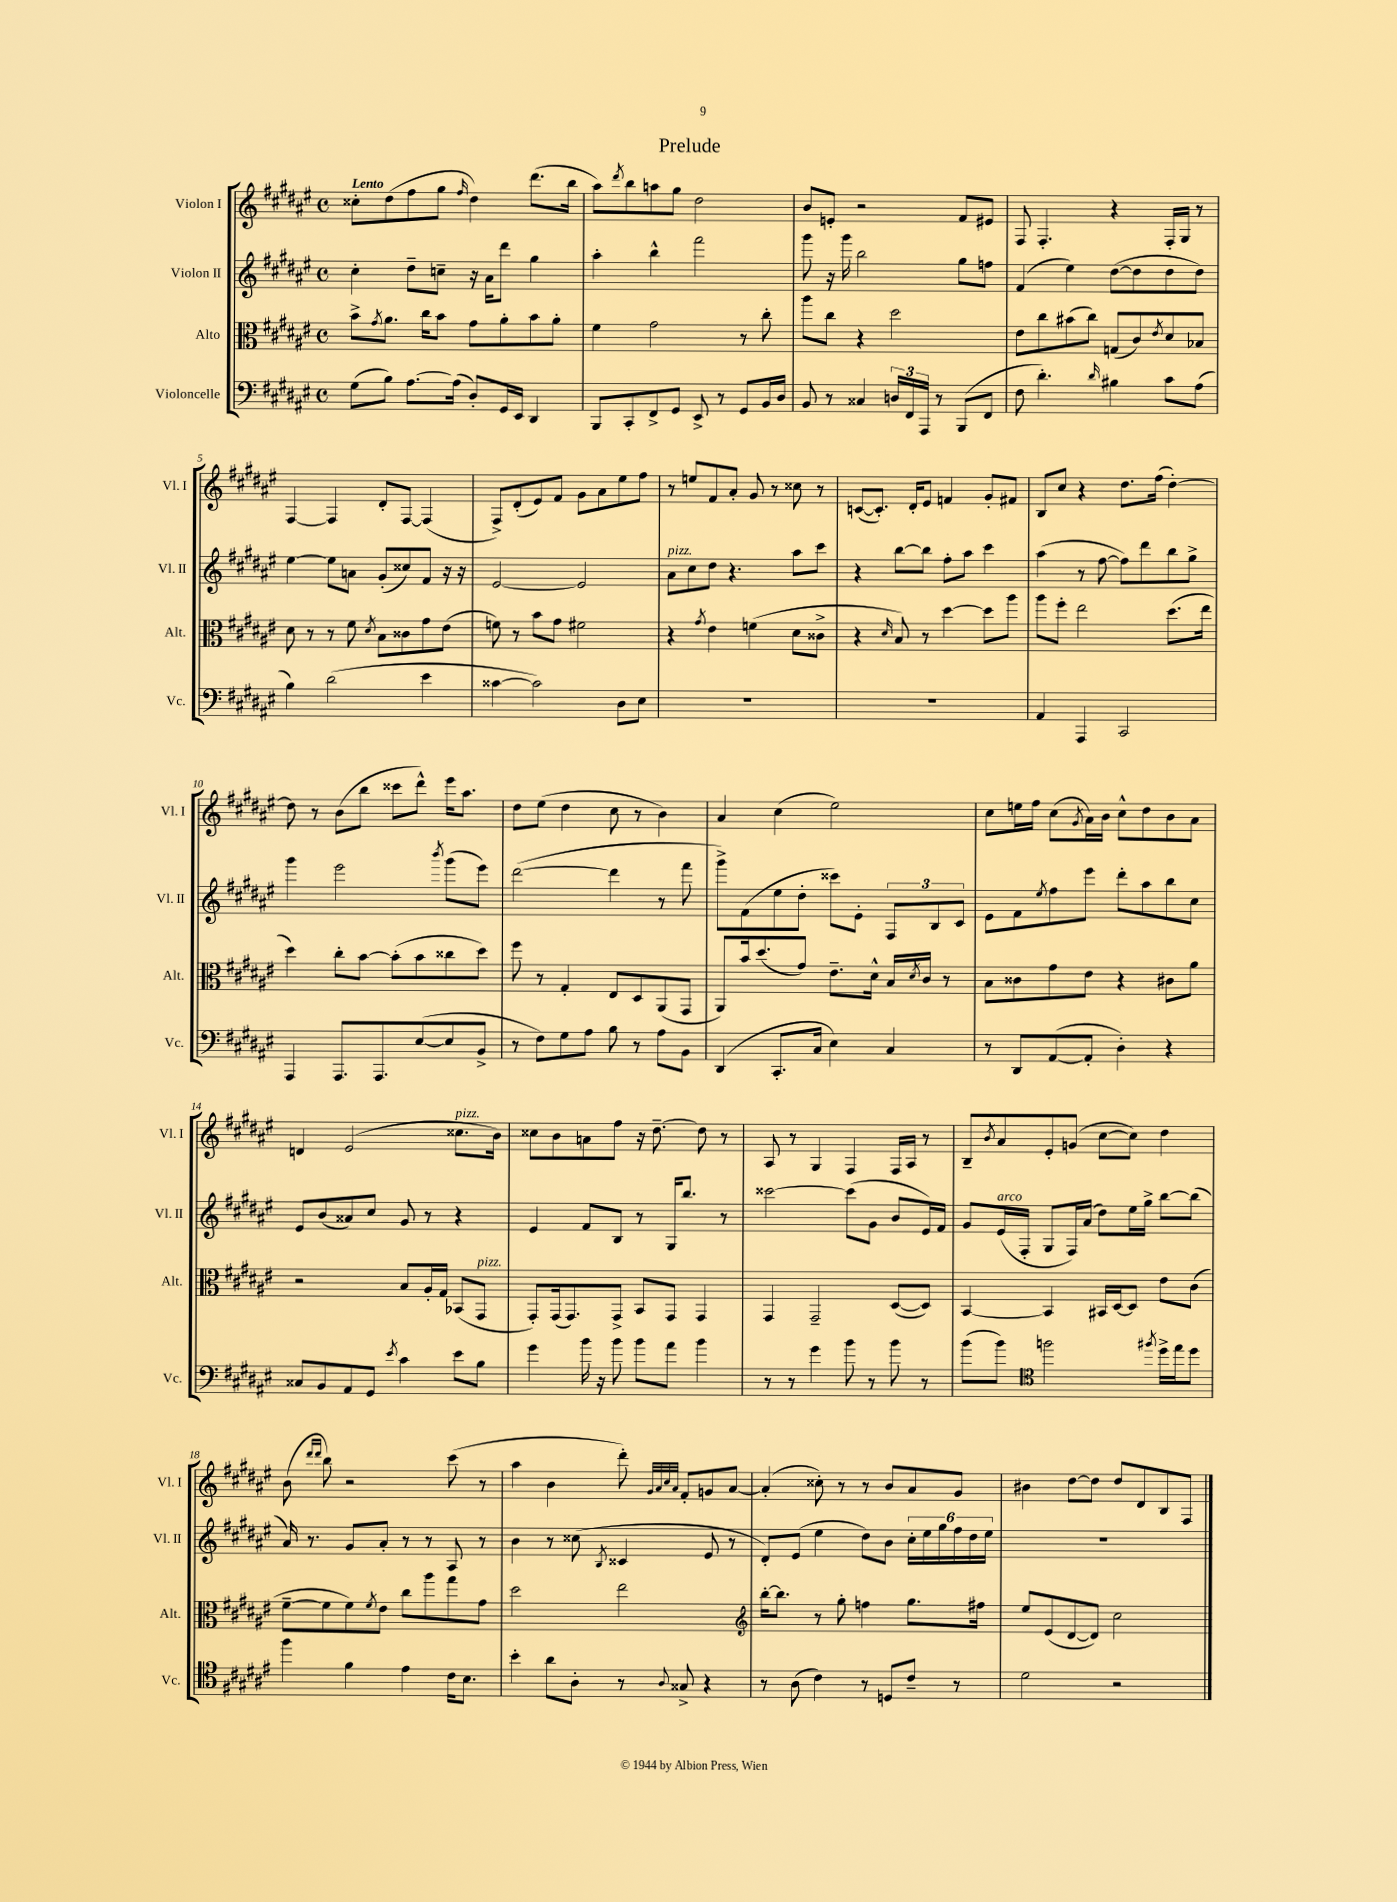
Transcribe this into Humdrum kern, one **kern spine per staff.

**kern	**kern	**kern	**kern
*part4	*part3	*part2	*part1
*staff4	*staff3	*staff2	*staff1
*I"Violoncelle	*I"Alto	*I"Violon II	*I"Violon I
*I'Vc.	*I'Alt.	*I'Vl. II	*I'Vl. I
*clefF4	*clefC3	*clefG2	*clefG2
*k[f#c#g#d#a#e#]	*k[f#c#g#d#a#e#]	*k[f#c#g#d#a#e#]	*k[f#c#g#d#a#e#]
*M4/4	*M4/4	*M4/4	*M4/4
*met(c)	*met(c)	*met(c)	*met(c)
=1	=1	=1	=1
!	!	!	!LO:TX:a:B:t=Lento
(8G#\L	8b^\L	4cc#'\	8cc##X'\L
.	8qg#/	.	.
8B\J)	8.a#\J	.	(8dd#\
[8.A#\L	.	8dd#~\L	8ff#\
.	16cc#\KL	.	.
.	8b\J	8ccn~\J	8gg#\J
(16A#\Jk]	.	.	.
.	.	.	16qqff#/
8D#'/L)	8g#\L	16r	4dd#\)
.	.	16a#\KL	.
16GG#/L	8a#'\	8ddd#\J	.
16EE#/JJ	.	.	.
4DD#/	8b\	4gg#\	(8.ddd#\L
.	8a#'\J	.	.
.	.	.	16bb\Jk
=2	=2	=2	=2
8BBB/L	4f#\	4aa#'\	8aa#\L)
.	.	.	8qddd#/
8CC#'/	.	.	8bb\
8FF#^/	2g#\	4bb^^\	8aan\
8GG#/J	.	.	8gg#\J
8EE#^/	.	2fff#\	2dd#\
8r	.	.	.
8GG#/L	8r	.	.
16BB/L	8cc#'\	.	.
16D#/JJ	.	.	.
=3	=3	=3	=3
8BB/	8aa#\L	8ggg#\	8b/L
8r	8cc#\J	16r	8en'/J
.	.	16ggg#\	.
4C##X/	4r	2bb\	2r
24Dn/LL	2dd#\	.	.
24FF#/	.	.	.
24AAA#/JJ	.	.	.
8r	.	.	.
(8BBB/L	.	8gg#\L	8f#/L
8FF#/J	.	8ffn\J	8e#X/J
=4	=4	=4	=4
8F#\	8e#\L	(4f#/	8F#/
4.d#'\)	8cc#\	.	4.F#'/
.	(8b#X\	4ee#\)	.
.	8cc#\J)	.	.
16qqd#/	.	.	.
4B#X\	(8Gn/L	([8dd#\L	4r
.	8c#/)	8dd#\]	.
.	8qe#/	.	.
8c#\L	8d#/	8dd#\	16F#'/LL
.	.	.	16G#/JJ
(8A#\J	8B-X/J	8dd#\J)	8r
!!LO:LB:g=z
=5	=5	=5	=5
4B\)	8d#\	[4ee#\	[4F#/
.	8r	.	.
(2d#\	8r	8ee#\L]	4F#/]
.	8f#\	8an\J	.
.	8qd#/	.	.
.	8B\L	(8g#'/L	8d#'/L
.	8c##X\	8cc##X/)	[8F#/J
4e#\	8g#\	8f#/J	(4F#/]
.	(8e#\J	16r	.
.	.	16r	.
=6	=6	=6	=6
[4c##X\	8fn\)	[2e#/	8F#^/L)
.	8r	.	(8d#'/
2c##\])	8b\L	.	8e#/)
.	8g#\J	.	8f#/J
.	2f#X\	2e#/]	8g#\L
.	.	.	8a#\
8D#\L	.	.	8ee#\
8E#\J	.	.	8ff#\J
=7	=7	=7	=7
!	!	!LO:TX:a:i:t=pizz.	!
1r	4r	8a#\L	8r
.	.	8cc#\	8een/L
.	8qg#/	.	.
.	4e#\	8dd#\J	8f#/
.	.	4.r	8a#'/J
.	(4fn\	.	8g#/
.	.	.	8r
.	8d#\L	8aa#\L	8cc##X\
.	8c##X^\J	8ccc#\J	8r
=8	=8	=8	=8
1r	4r	4r	([8cn/L
.	.	.	8.c'/J])
.	16qqd#/	.	.
.	8B/)	[8bb\L	.
.	.	.	16d#'/KL
.	8r	8bb\J]	8e#/J
.	[4dd#\	8ff#'\L	4fn/
.	.	8aa#\J	.
.	8dd#\L]	4ccc#\	8g#'/L
.	8aa#\J	.	8f#X/J
=9	=9	=9	=9
4AA#/	8aa#\L	(4aa#\	8B/L
.	8ff#'\J	.	8cc#/J
4AAA#/	2ee#\	8r	4r
.	.	[8ff#\	.
2CC#/	.	8ff#\L])	8.dd#\L
.	.	8ddd#\	.
.	.	.	(16ff#\Jk
.	(8.dd#\L	8bb\	[4dd#'\)
.	.	8gg#^\J	.
.	16ee#\Jk	.	.
!!LO:LB:g=z
=10	=10	=10	=10
4AAA#/	4dd#\)	4ggg#\	8dd#\]
.	.	.	8r
8.AAA#/L	8cc#'\L	2eee#\	(8b\L
.	[8b\J	.	8bb\J
8.AAA#/	.	.	.
.	(8b'\L]	.	8ccc##X\L
([8E#/	8b\	.	8ddd#^^\J)
.	.	8qbbb/	.
8E#/]	8cc##X\	(8ggg#\L	16eee#\KL
.	.	.	8.aa#\J
8BB^/J	8dd#\J)	8eee#\J)	.
=11	=11	=11	=11
8r	8ff#\	([2ddd#\	8dd#\L
8F#\L)	8r	.	(8ee#\J
8G#\	4G#'/	.	4dd#\
8A#\J	.	.	.
8B\	8E#/L	4ddd#\]	8cc#\
8r	8D#/	.	8r
8A#\L	(8AA#/	8r	4b\)
8BB\J	8GG#/J	8fff#\	.
=12	=12	=12	=12
(4DD#/	8AA#/L)	8ggg#^\L)	4a#/
.	16b/k	(8f#\	.
.	(8.dd#/	.	.
8.CC#'/L	.	8ee#\	(4cc#\
.	8g#/J)	8dd#'\J	.
16C#/Jk	.	.	.
4E#\)	8.e#~\L	8ccc##X\L)	2ee#\)
.	.	8e#'\J	.
.	16d#^^\Jk	.	.
4C#/	16B/LL	12F#/L	.
.	8qd#/	.	.
.	16c#/JJ	.	.
.	.	12B/	.
.	8r	.	.
.	.	12c#/J	.
=13	=13	=13	=13
8r	8B\L	8e#\L	8cc#\L
8DD#/L	8c##X\	8f#\	16een\L
.	.	.	16ff#\JJ
.	.	8qee#/	.
([8AA#/	8g#\	8ff#\	(8cc#\L
.	.	.	8qg#/
8AA#'/J]	8e#\J	8eee#\J	16a#\L)
.	.	.	16b\JJ
4D#'\)	4r	8ddd#'\L	8cc#^^\L
.	.	8aa#\	8dd#\
4r	8c#X\L	8bb\	8b\
.	8a#\J	8cc#\J	8a#\J
!!LO:LB:g=z
=14	=14	=14	=14
8C##X/L	2r	8e#/L	4dn/
8BB/	.	(8b/	.
8AA#/	.	8a##X/)	(2e#/
8GG#/J	.	8cc#/J	.
8qe#/	.	.	.
4c#\	8B/L	8g#/	.
.	16A#'/L	8r	.
.	16G#/JJ	.	.
!	!	!	!LO:TX:a:i:t=pizz.
8e#\L	(8BB-X/L	4r	8.cc##X\L
!	!LO:TX:a:i:t=pizz.	!	!
8B\J	8GG#/J	.	.
.	.	.	16b\Jk)
=15	=15	=15	=15
4g#\	8GG#'/L)	4e#/	8cc##X\L
.	(16GG#/k	.	8b\
.	8.GG#/)	.	.
16b\	.	8f#/L	8an\
16r	.	.	.
8b\	8GG#^/J	8B/J	8ff#\J
8b\L	8BB/L	8r	16r
.	.	.	[8.dd#~\
8a#\J	8GG#/J	16G#/KL	.
.	.	8.bb/J	.
4b\	4GG#/	.	8dd#\]
.	.	8r	8r
=16	=16	=16	=16
8r	4GG#/	[2ccc##X\	8A#/
8r	.	.	8r
4g#\	2GG#~/	.	4G#/
8b\	.	(8ccc##\L]	4F#/
8r	.	8g#\J	.
8b\	([8D#/L	8b/L	16F#/LL
.	.	.	16A#/JJ
8r	8D#/J])	16e#/L)	8r
.	.	16f#/JJ	.
=17	=17	=17	=17
(8b\L	[4BB/	8g#/L	8B~/L
.	.	.	8qb/
!	!	!LO:TX:a:i:t=arco	!
8b\J)	.	(16e#/L	8a#/
.	.	16F#'/JJ	.
*clefC4	*	*	*
2ffn\	4BB/]	8G#/L	8e#'/
.	.	16F#/L)	(8gn/J
.	.	(16a#/JJ	.
.	16BB#X/LL	8dd#\L)	[8cc#\L
.	[16D#/J	.	.
.	8D#/J]	16ee#\L	8cc#\J])
.	.	16gg#^\JJ	.
8qff#X/	.	.	.
16dd#^\LL	8e#\L	[8bb\L	4dd#\
16ee#\J	.	.	.
8dd#\J	(8c#\J	(8bb\J]	.
!!LO:LB:g=z
=18	=18	=18	=18
4ff#\	[8f#~\L	16a#/)	(8b\
.	.	8.r	.
.	.	.	16qqddd#/LL
.	.	.	16qqddd#/JJ
.	8f#\]	.	8bb\)
4f#\	8f#\)	8g#/L	2r
.	8qf#/	.	.
.	8e#\J	8a#'/J	.
4e#\	8cc#\L	8r	.
.	8aa#\	8r	.
16c#\KL	8gg#\	8A#/	(8ccc#\
8.B\J	.	.	.
.	8g#\J	8r	8r
=19	=19	=19	=19
4b'\	2dd#\	4b\	4aa#\
8a#\L	.	8r	4b\
8A#'\J	.	(8cc##X\	.
.	.	8qB/	.
8r	2ee#\	4c##X/	8ddd#'\)
.	.	.	32qqg#/LLL
.	.	.	32qqa#/
.	.	.	32qqcc#/
8qqA#/	.	.	32qqa#/JJJ
8G##X^/	.	.	8f#'/L
4r	.	8e#/	8gn/
.	.	8r	[8a#/J
=20	=20	=20	=20
*	*clefG2	*	*
8r	[16bb'\KL	8d#'/L)	(4a#'/]
.	8.bb\J]	.	.
(8A#\	.	(8e#/J	.
4c#\)	8r	4ee#\	8cc##X'\)
.	8gg#'\	.	8r
8r	4ffn\	8dd#\L)	8r
8Dn/L	.	8b\J	8b/L
8c#~/J	8.gg#\L	24cc#'\LL	8a#/
.	.	24ee#\	.
.	.	24gg#\	.
8r	.	24ff#\	8g#/J
.	.	24dd#\	.
.	16ff#X\Jk	.	.
.	.	24ee#\JJ	.
=21	=21	=21	=21
2d#\	8ee#/L	1r	4b#X\
.	(8e#/	.	.
.	[8d#/	.	[8dd#\L
.	8d#/J])	.	8dd#\J]
2r	2cc#\	.	8dd#/L
.	.	.	8d#/
.	.	.	8B/
.	.	.	8F#/J
==	==	==	==
*-	*-	*-	*-
